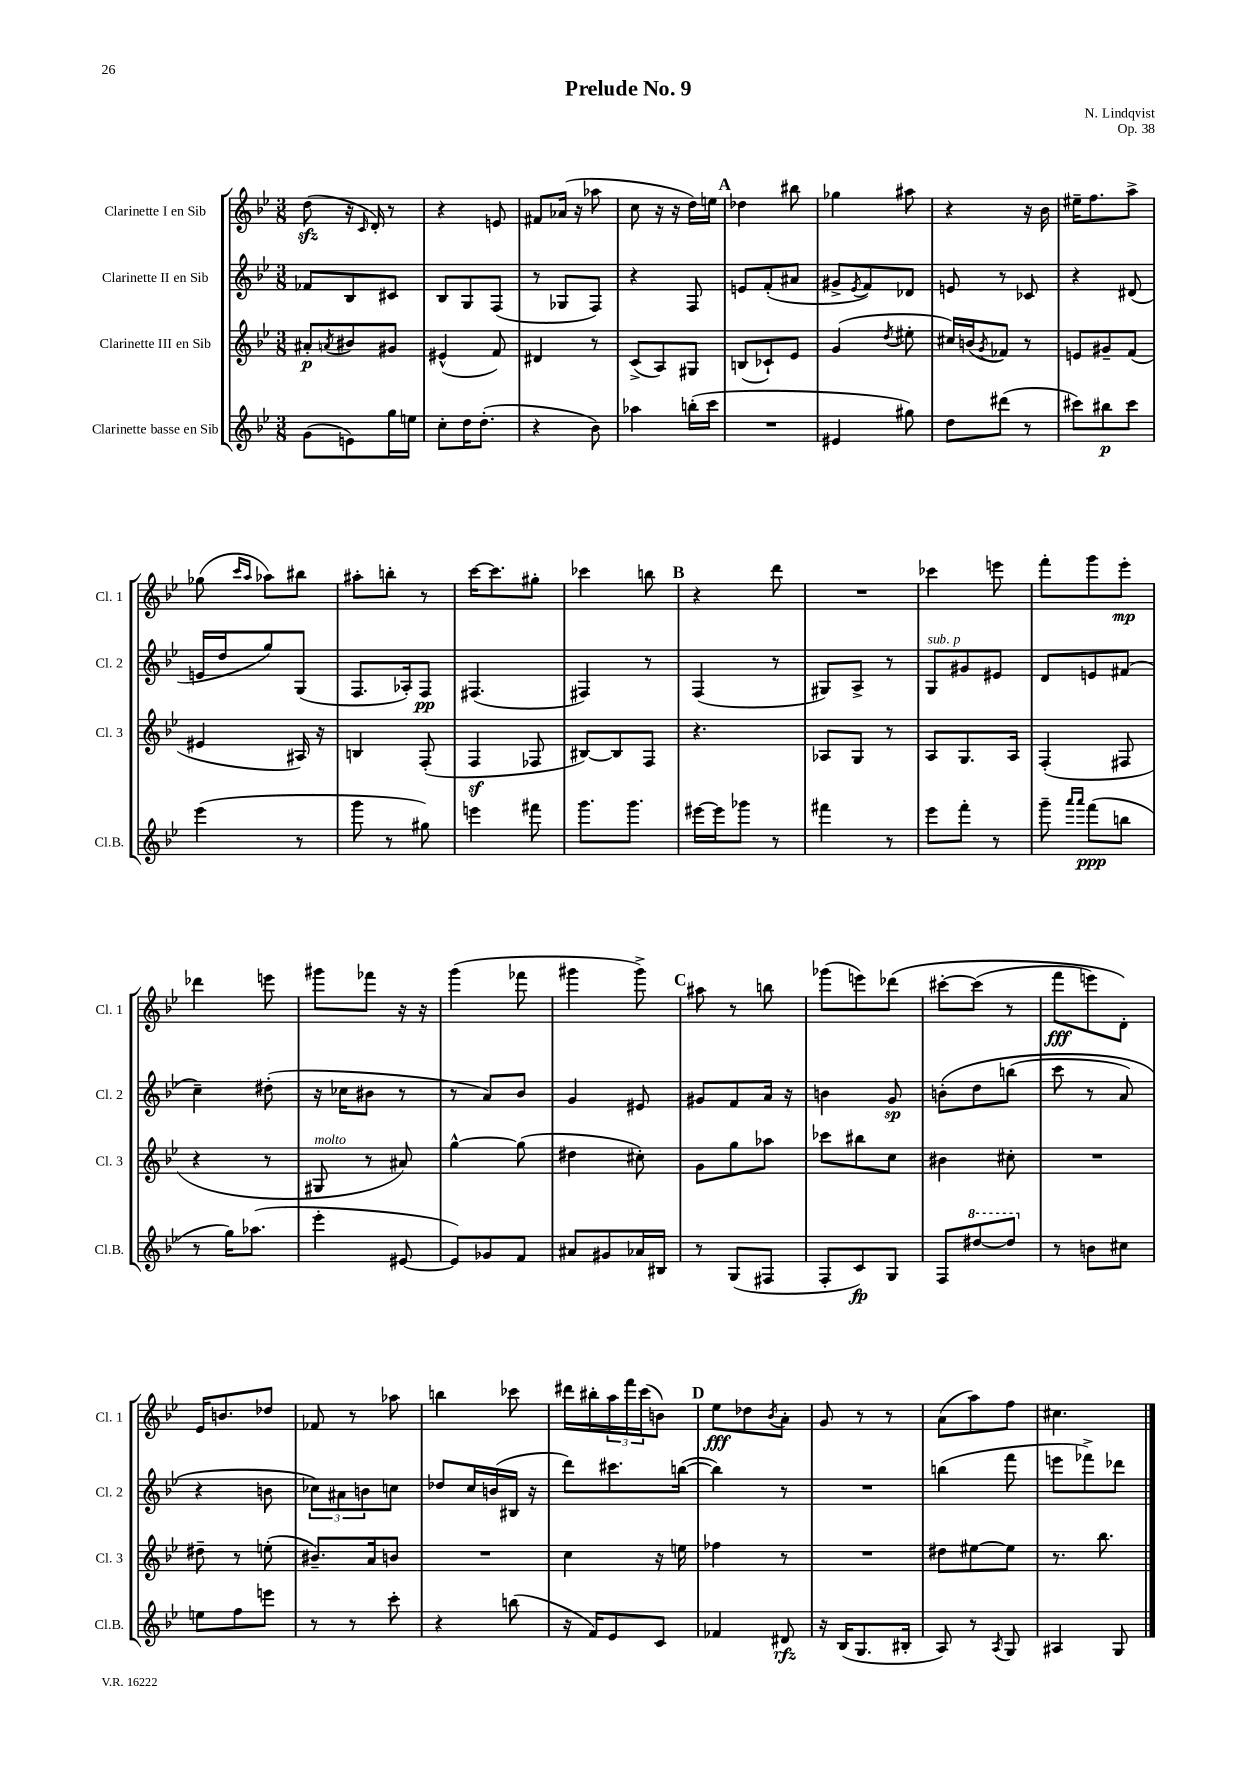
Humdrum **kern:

**kern	**kern	**kern	**kern
*staff4	*staff3	*staff2	*staff1
*clefG2	*clefG2	*clefG2	*clefG2
*k[b-e-]	*k[b-e-]	*k[b-e-]	*k[b-e-]
*M3/8	*M3/8	*M3/8	*M3/8
(8g\L	8a#'/L	8f-/L	(8dd\
.	8qa/	.	.
8e\)	8b#/	8B-/	16r
.	.	.	16qqc/
.	.	.	16d'/)
16gg\L	8g#/J	8c#/J	8r
16ee\JJ	.	.	.
=	=	=	=
8cc'\L	(4e#^^/	8B-/L	4r
16dd\K	.	8G/	.
(8.dd'\J	.	.	.
.	8f/)	(8F/J	8e/
=	=	=	=
4r	4d#/	8r	8f#/L
.	.	8G-/L	(16a-/Jk
.	.	.	16r
8b-\)	8r	8F/J)	8aa-\
=	=	=	=
4aa-\	(8c^/L	4r	8cc\
.	8A/)	.	16r
.	.	.	16r
(16bb'\LL	8G#/J	8F/	16dd\LL)
16ccc\JJ	.	.	16ee\JJ
=	=	=	=
4.r	(8B/L	8e/L	4dd-\
.	8c-`/)	(8f'/	.
.	8e-/J	8a#/J	8bb#\
=	=	=	=
4e#/	(4g/	8g#^/L	4gg-\
.	.	8qe-/	.
.	.	8f/)	.
.	8qdd/	.	.
8gg#\)	8ee#'\	8d-/J	8aa#\
=	=	=	=
8dd\L	16cc#/LL)	8e/	4r
.	(16b/J	.	.
.	8qg/	.	.
(8ddd#\J	8f-/J)	8r	.
8r	8r	8c-/	16r
.	.	.	16b-\
=	=	=	=
8ccc#\L)	8e/L	4r	16ee#~\LK
.	.	.	8.ff\
8bb#\	8g#~/	.	.
8ccc#\J	(8f/J	(8d#/	8aa^\J
=	=	=	=
(4eee-\	4e#/	16e/LL	(8gg-\
.	.	16dd/J	.
.	.	.	16qqccc/LL
.	.	.	16qqaa/JJ
.	.	8gg/)	8aa-\L)
8r	16A#/)	(8G/J	8bb#\J
.	16r	.	.
=	=	=	=
8ggg\	4B/	8.F/L	8aa#'\L
8r	.	.	8bb'\J
.	.	16A-'/k)	.
8gg#\)	(8F'/	8F/J	8r
=	=	=	=
4eee\	4F/	(4.F#/	[16ccc\LK
.	.	.	8.ccc\]
8fff#\	8F-/	.	8gg#'\J
=	=	=	=
8.ggg\L	[8B#/L)	4F#/)	4ccc-\
.	8B#/]	.	.
8.ggg\J	.	.	.
.	8F/J	8r	8bb\
=	=	=	=
[16eee#\LL	4.r	(4F/	4r
16eee#\]J	.	.	.
8ggg-\J	.	.	.
8r	.	8r	8ddd\
=	=	=	=
4fff#\	8A-/L	8G#/L)	4.r
.	8G/J	8A^/J	.
8r	8r	8r	.
=	=	=	=
8eee-\L	8A/L	8G/L	4ccc-\
8fff'\J	8.G/	8g#/	.
8r	.	8e#/J	8eee\
.	16A/Jk	.	.
=	=	=	=
8ggg~\	(4F'/	8d/L	8fff'\L
16qqaaa/LL	.	.	.
16qqaaa/JJ	.	.	.
(8fff\L	.	8e/	8ggg\
8bb\J	8F#/	(8f#/J	8eee-'\J
=	=	=	=
8r	4r	4cc~\)	4ddd-\
16gg\LK)	.	.	.
(8.aa-\J	.	.	.
.	8r	(8dd#'\	8eee\
=	=	=	=
4eee-'\	8G#/	16r	8ggg#\L
.	.	16cc-\LK	.
.	8r	8b#\J	8fff-\J
[8e#/	8a#/)	8r	16r
.	.	.	16r
=	=	=	=
8e#/]L)	[4gg^^\	8r	(4ggg\
8g-/	.	8a/L)	.
8f/J	(8gg\]	8b-/J	8fff-\
=	=	=	=
8a#/L	4dd#\	4g/	4ggg#\
8g#/	.	.	.
16a-/L	8cc#'\)	8e#/	8ggg#^\)
16B#/JJ	.	.	.
=	=	=	=
8r	8g\L	8g#/L	8aa#\
(8G/L	8gg\	8f/	8r
8F#/J	8aa-\J	16a/Jk	8bb\
.	.	16r	.
=	=	=	=
8F'/L	8ccc-\L	4b\	(8ggg-\L
8c/)	8bb#\	.	8eee\)
8G/J	8cc\J	8g/	&(8ddd-\J
=	=	=	=
8F/L	4b#\	&(8b'\L	[8ccc#'\L
[8ddd#/	.	8dd\	(8ccc#\]J
8ddd#/]J	8cc#'\	(8bb\J	8r
=	=	=	=
8r	4.r	8ccc\	8fff\L
8b\L	.	8r	8eee\)
8cc#\J	.	8a/)	8d'\J&)
=	=	=	=
8ee\L	8dd#~\	4r	16e-/LK
.	.	.	8.b/
8ff\	8r	.	.
8eee\J	(8ee'\	8b\	8dd-/J
=	=	=	=
8r	8.b#~/L)	12cc-\L&)	8f-/
.	.	12a#\	.
8r	.	.	8r
.	.	12b\	.
.	16a/k	.	.
8ccc'\	8b/J	8cc\J	8aa-\
=	=	=	=
4r	4.r	8dd-/L	4bb\
.	.	16cc/L	.
.	.	(16b/	.
(8bb\	.	16B#/JJ	8ccc-\
.	.	16r	.
=	=	=	=
16r	4cc\	8ddd\L)	16ddd#\LL
16f/LK)	.	.	16bb#'\
8e-/	.	8.ccc#\	24aa\
.	.	.	24fff\
.	.	.	(24ccc\J
8c/J	16r	.	8b\J)
.	16ee\	([16bb\Jk	.
=	=	=	=
4f-/	4ff-\	4bb\])	8ee-\L
.	.	.	8dd-\
.	.	.	8qb-/
8d#/	8r	8r	8a'\J
=	=	=	=
16r	4.r	4.r	8g/
(16B-/LK	.	.	.
8.G/	.	.	8r
.	.	.	8r
16B#'/Jk	.	.	.
=	=	=	=
8A/)	8dd#\L	(4bb\	(8a\L
8r	[8ee#\	.	8aa\)
8qA/	.	.	.
8G/	8ee#\]J	8fff\	8ff\J
=	=	=	=
4A#/	8.r	8eee\L	4.cc#\
.	.	8fff-^\)	.
.	8.bb-\	.	.
8G/	.	8ddd-\J	.
==	==	==	==
*-	*-	*-	*-
